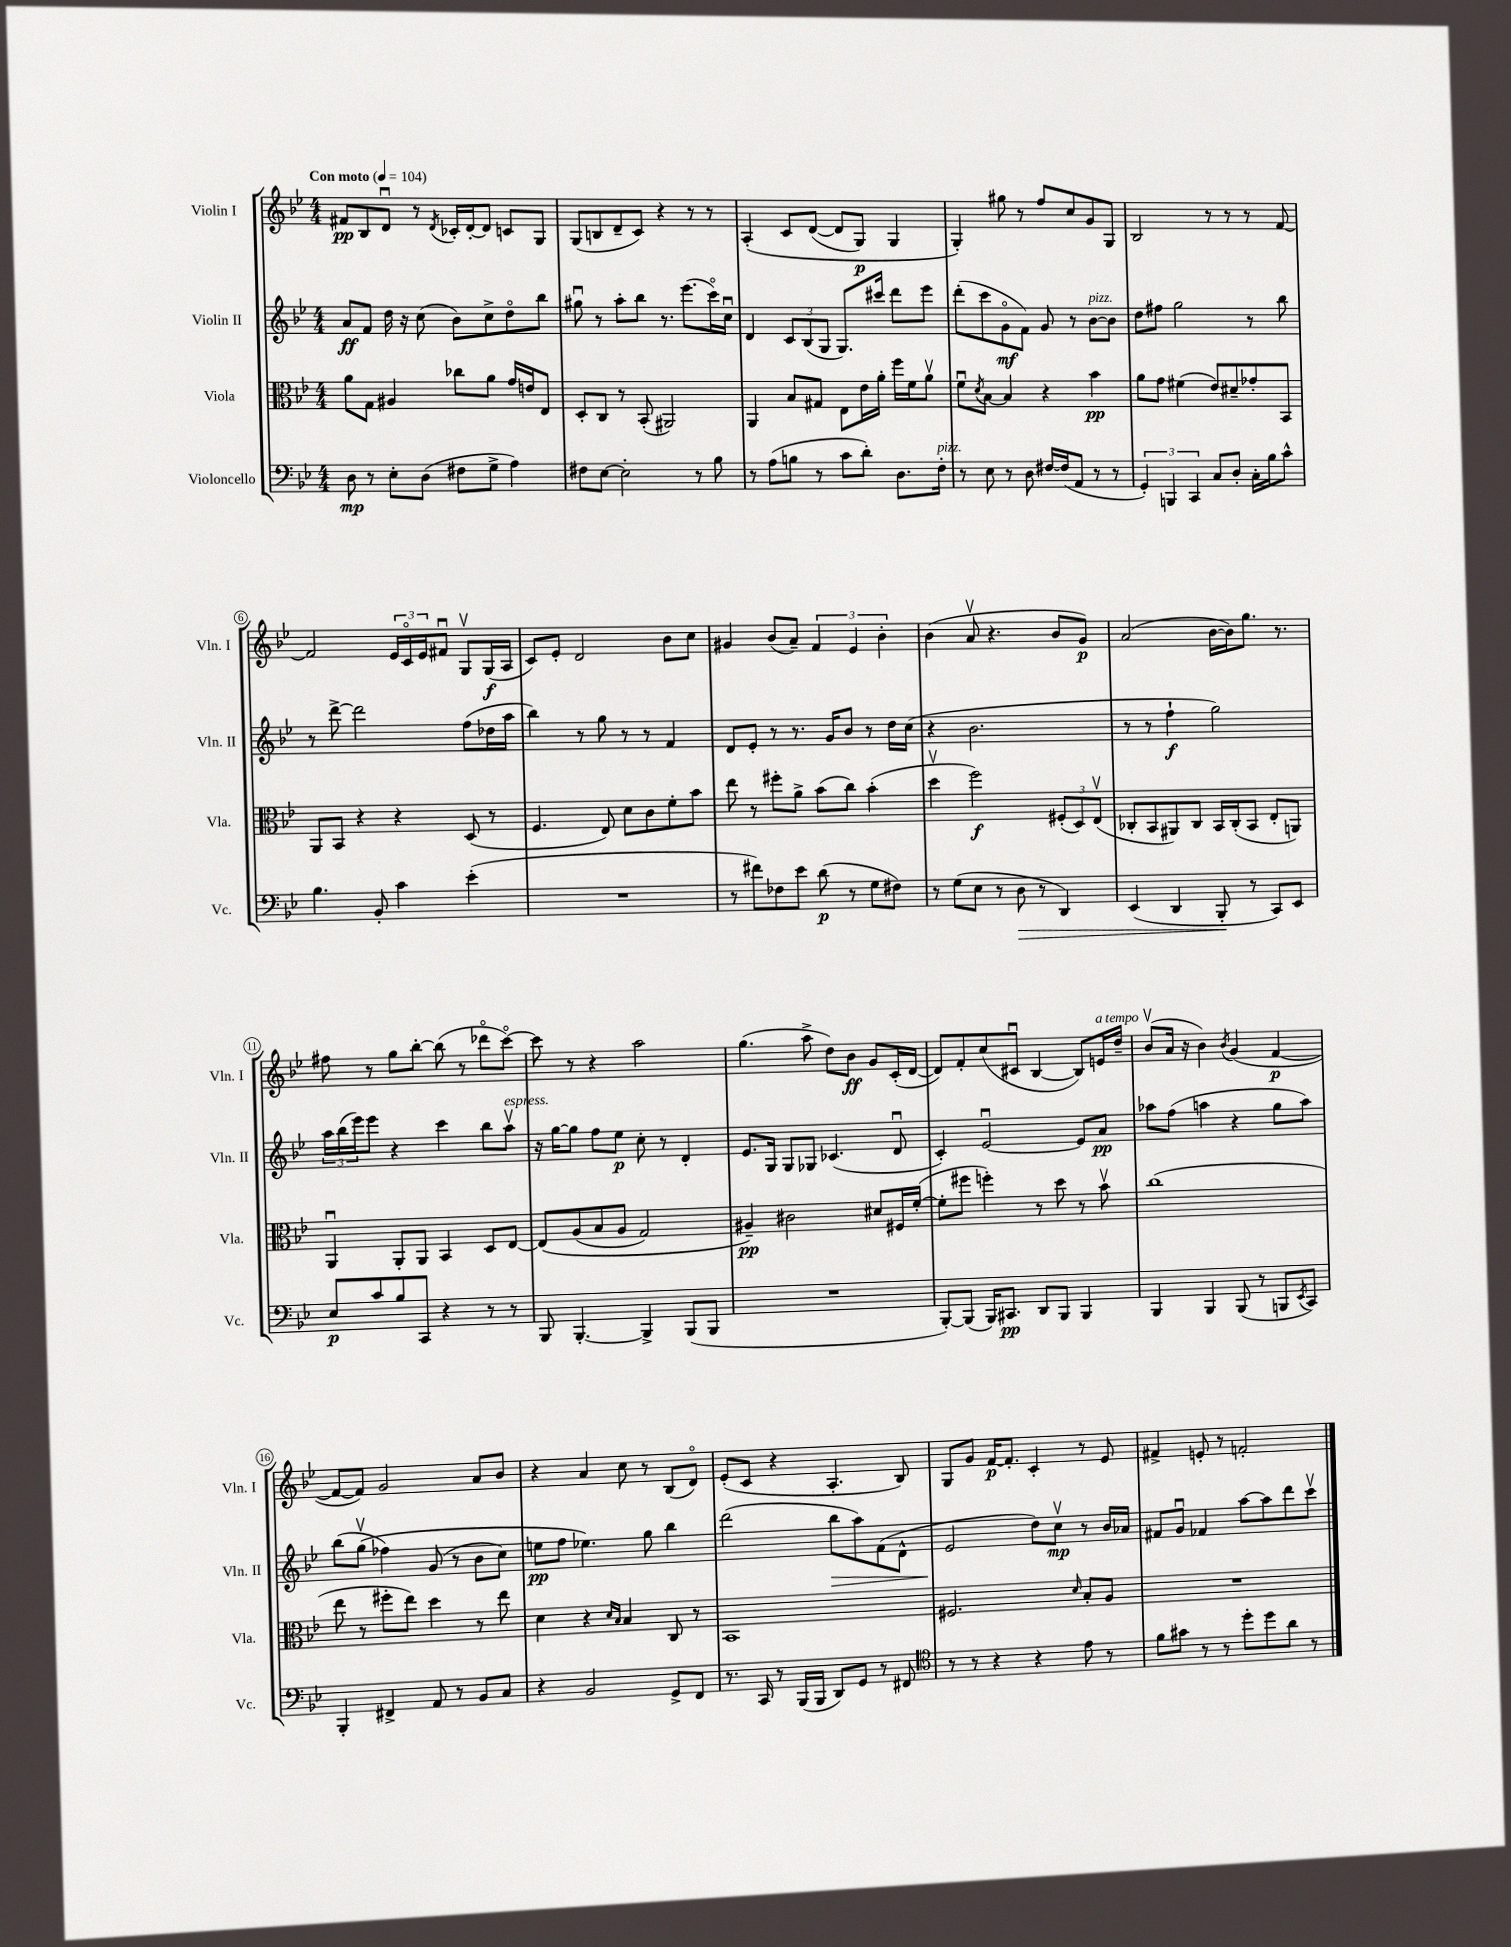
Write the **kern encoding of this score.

**kern	**dynam	**kern	**dynam	**kern	**dynam	**kern	**dynam
*part4	*part4	*part3	*part3	*part2	*part2	*part1	*part1
*staff4	*staff4	*staff3	*staff3	*staff2	*staff2	*staff1	*staff1
*I"Violoncello	*	*I"Viola	*	*I"Violin II	*	*I"Violin I	*
*I'Vc.	*	*I'Vla.	*	*I'Vln. II	*	*I'Vln. I	*
*clefF4	*	*clefC3	*	*clefG2	*	*clefG2	*
*k[b-e-]	*	*k[b-e-]	*	*k[b-e-]	*	*k[b-e-]	*
*M4/4	*	*M4/4	*	*M4/4	*	*M4/4	*
*MM104	*	*MM104	*	*MM104	*	*MM104	*
=1	=1	=1	=1	=1	=1	=1	=1
!	!	!	!	!	!	!LO:TX:a:B:t=Con moto	!
8D\	mp	8a\L	.	8a/L	ff	8f#X/L	pp
8r	.	8G\J	.	8f/J	.	8B-/	.
8E-'\L	.	4A#X/	.	16dd\	.	8du/J	.
.	.	.	.	16r	.	.	.
(8D\J	.	.	.	(8cc\	.	8r	.
.	.	.	.	.	.	8qd/	.
8F#X\L	.	8cc-X\L	.	8b-\L)	.	16c-X'/LL	.
.	.	.	.	.	.	[16d'/J	.
8G^\J	.	8a\J	.	8cc^\	.	8d/J]	.
4A\)	.	16g/LL	.	8dd\	.	8cn/L	.
.	.	16en/J	.	.	.	.	.
.	.	8E-/J	.	8bb-\J	.	8G/J	.
=2	=2	=2	=2	=2	=2	=2	=2
8F#X\L	.	8D'/L	.	8gg#Xu\	.	(8G/L	.
[8E-\J	.	8C/J	.	8r	.	8Bn/	.
2E-'\]	.	8r	.	8aa'\L	.	8d~/	.
.	.	(8BB-'/	.	8bb-\J	.	8c/J)	.
.	.	2AA#X/)	.	8.r	.	4r	.
.	.	.	.	(8.eee-\L	.	.	.
8r	.	.	.	.	.	8r	.
8B-\	.	.	.	16ccc\L)	.	8r	.
.	.	.	.	16ccu\JJ	.	.	.
=3	=3	=3	=3	=3	=3	=3	=3
8r	.	4AA/	.	4d/	.	(4A'/	.
(8A\L	.	.	.	.	.	.	.
8Bn\J	.	8B-/L	.	12c/L	.	8c/L	.
.	.	.	.	(12B-/	.	.	.
8r	.	8G#X/J	.	.	.	([8d/J	.
.	.	.	.	12G/J	.	.	.
8c\L	.	8E-\L	.	8.G/L)	.	8d/L]	.
8d'\J)	.	16e-\L	.	.	.	8G/J)	p
.	.	16a'\JJ	.	16ccc#X/Jk	.	.	.
8.D\L	.	16ff\LL	.	8ddd\L	.	4G/	.
.	.	16f\J	.	.	.	.	.
.	.	8av\J	.	8eee-\J	.	.	.
!LO:TX:a:i:t=pizz.	!	!	!	!	!	!	!
16F'\Jk	.	.	.	.	.	.	.
=4	=4	=4	=4	=4	=4	=4	=4
8r	.	8fu\L	.	(8ddd'\L	.	4G'/)	.
.	.	8qd/	.	.	.	.	.
8E-\	.	[8B-\J	.	8ccc\	.	.	.
8r	.	4B-/]	.	8g\	mf	8gg#X\	.
8D\	.	.	.	8f\J)	.	8r	.
[16F#X/LL	.	4r	.	8g/	.	8ff/L	.
(16F#/J]	.	.	.	.	.	.	.
8AA/J	.	.	.	8r	.	8cc/	.
!	!	!	!	!LO:TX:a:i:t=pizz.	!	!	!
8r	.	4b-\	pp	[8b-\L	.	8g/	.
8r	.	.	.	8b-\J]	.	8G/J	.
=5	=5	=5	=5	=5	=5	=5	=5
6GG'/)	.	8a\L	.	8dd\L	.	2B-/	.
.	.	8g\J	.	8ff#X\J	.	.	.
6BBBn/	.	.	.	.	.	.	.
.	.	(4f#X\	.	2gg\	.	.	.
6CC/	.	.	.	.	.	.	.
8C/L	.	8e-/L)	.	.	.	8r	.
8D'/J	.	8d#X~/	.	.	.	8r	.
16C'\LL	.	8g-X'/	.	8r	.	8r	.
16B-\J	.	.	.	.	.	.	.
8c^^\J	.	8BB-/J	.	8bb-\	.	[8f/	.
!!LO:LB:g=z
=6	=6	=6	=6	=6	=6	=6	=6
4.B-\	.	8AA/L	.	8r	.	2f/]	.
.	.	8BB-/J	.	[8ddd^\	.	.	.
.	.	4r	.	2ddd\]	.	.	.
8BB-'/	.	.	.	.	.	.	.
4c\	.	4r	.	.	.	24e-/LL	.
.	.	.	.	.	.	24c/	.
.	.	.	.	.	.	24e-/J	.
.	.	.	.	.	.	8f#Xu/J	.
(4e-'\	.	(8D/	.	(8ff\L	.	8Gv/L	.
.	.	8r	.	16dd-X\L	.	(16G/L	f
.	.	.	.	16aa\JJ	.	16A/JJ	.
=7	=7	=7	=7	=7	=7	=7	=7
1r	.	4.F/	.	4bb-\)	.	8c/L)	.
.	.	.	.	.	.	8e-'/J	.
.	.	.	.	8r	.	2d/	.
.	.	8E-/)	.	8gg\	.	.	.
.	.	8d\L	.	8r	.	.	.
.	.	8c\	.	8r	.	.	.
.	.	8f'\	.	4f/	.	8b-\L	.
.	.	8b-\J	.	.	.	8cc\J	.
=8	=8	=8	=8	=8	=8	=8	=8
8r	.	8ee-\	.	8d/L	.	4g#X/	.
8f#X\L)	.	8r	.	8e-'/J	.	.	.
8F-X\	.	8ff#X'\L	.	8r	.	(8b-/L	.
8e-\J	.	8a^\J	.	8.r	.	8a~/J)	.
(8d\	p	(8b-\L	.	.	.	6f/	.
.	.	.	.	16g/KL	.	.	.
8r	.	8cc\J)	.	8b-/J	.	.	.
.	.	.	.	.	.	6e-/	.
8G\L	.	(4b-'\	.	8r	.	.	.
.	.	.	.	.	.	6b-'\	.
8F#X\J)	.	.	.	16dd\LL	.	.	.
.	.	.	.	(16cc\JJ	.	.	.
=9	=9	=9	=9	=9	=9	=9	=9
8r	.	4ddv\	.	4r	.	(4b-\	.
(8G\L	.	.	.	.	.	.	.
8E-\J	.	2ff\)	f	2.b-\	.	8av/	.
8r	.	.	.	.	.	4.r	.
!	!LO:HP:b	!	!	!	!	!	!
8D\	>	.	.	.	.	.	.
8r	.	.	.	.	.	.	.
4DD/)	.	(12F#X'/L	.	.	.	8b-/L	.
.	.	12D/)	.	.	.	.	.
.	.	.	.	.	.	8g/J)	p
.	.	(12E-v/J	.	.	.	.	.
=10	=10	=10	=10	=10	=10	=10	=10
(4EE-/	.	8C-X'/L	.	8r	.	(2a/	.
.	.	8BB-/	.	8r	.	.	.
4DD/	.	8AA#X/)	.	4ff`\	f	.	.
.	.	8C-/J	.	.	.	.	.
8BBB-'/	.	16BB-/LL	.	2gg\)	.	[16b-\LL	.
.	.	(16C-'/J	.	.	.	16b-\J])	.
8r	]	8BB-/J	.	.	.	8.gg\J	.
8CC/L)	.	8E-'/L	.	.	.	.	.
.	.	.	.	.	.	8.r	.
8EE-/J	.	8AAn/J)	.	.	.	.	.
!!LO:LB:g=z
=11	=11	=11	=11	=11	=11	=11	=11
8E-/L	p	4AAu/	.	24aa\LL	.	8ff#X\	.
.	.	.	.	(24bb-\	.	.	.
.	.	.	.	24eee-\J)	.	.	.
8c/	.	.	.	8eee-\J	.	8r	.
8B-/	.	8AA'/L	.	4r	.	8gg\L	.
8CC/J	.	8AA/J	.	.	.	[8bb-'\J	.
4r	.	4BB-/	.	4ccc\	.	(8bb-\]	.
.	.	.	.	.	.	8r	.
8r	.	8D/L	.	8bb-\L	.	8ddd-X\L	.
!	!	!	!	!LO:TX:a:i:t=espress.	!	!	!
8r	.	[8E-/J	.	8aav\J	.	[8ccc\J)	.
=12	=12	=12	=12	=12	=12	=12	=12
8BBB-/	.	(8E-/L]	.	16r	.	8ccc\]	.
.	.	.	.	[16gg\KL	.	.	.
[4.BBB-'/	.	(8A/	.	8gg\J]	.	8r	.
.	.	8B-/	.	8ff\L	.	4r	.
.	.	8A/J	.	8ee-\J	p	.	.
4BBB-^/]	.	2G/)	.	8cc'\	.	2aa\	.
.	.	.	.	8r	.	.	.
(8BBB-/L	.	.	.	4d'/	.	.	.
8BBB-/J	.	.	.	.	.	.	.
=13	=13	=13	=13	=13	=13	=13	=13
1r	.	4A#X~/)	pp	8.e-/L	.	(4.gg\	.
.	.	.	.	16G/Jk	.	.	.
.	.	2c#X\	.	8G/L	.	.	.
.	.	.	.	8G-X/J	.	8aa^\	.
.	.	.	.	(4.c-X/	.	8dd\L)	.
.	.	.	.	.	.	8b-\J	ff
.	.	8d#X/L	.	.	.	8g/L	.
.	.	16F#X/L	.	8du/	.	(16c'/L	.
.	.	([16f'/JJ	.	.	.	[16d/JJ	.
=14	=14	=14	=14	=14	=14	=14	=14
[8BBB-'/L)	.	8f'\L]	.	4c'/)	.	8d/L])	.
(8BBB-/J]	.	8ff#X\J	.	.	.	8f'/	.
16BBB-/KL)	.	4ffn'\)	.	[2e-u/	.	(8cc/	.
8.CC#X/J	pp	.	.	.	.	.	.
.	.	.	.	.	.	8c#Xu/J	.
8DD/L	.	8r	.	.	.	[4B-/	.
8BBB-/J	.	8dd\	.	.	.	.	.
4BBB-/	.	8r	.	8e-/L]	.	8B-/L])	.
!	!	!	!	!	!	!LO:TX:a:i:t=a tempo	!
.	.	8b-v\	.	8a/J	pp	16en/L	.
.	.	.	.	.	.	16dd~/JJ	.
=15	=15	=15	=15	=15	=15	=15	=15
4BBB-/	.	(1cc	.	8aa-X\L	.	(8b-v/L	.
.	.	.	.	(8ff\J	.	16a/Jk	.
.	.	.	.	.	.	16r	.
4BBB-/	.	.	.	4aan\	.	4b-\)	.
.	.	.	.	.	.	8qb-/	.
(8BBB-/	.	.	.	4r	.	(4g/	.
8r	.	.	.	.	.	.	.
8BBBn/L	.	.	.	8gg\L	.	[4f/	p
8qEE-/	.	.	.	.	.	.	.
8CC/J)	.	.	.	8aa\J)	.	.	.
!!LO:LB:g=z
=16	=16	=16	=16	=16	=16	=16	=16
4BBB-'/	.	8ee-\	.	(8bb-\L	.	8f/L_	.
.	.	8r	.	(8ggv\J	.	8f/J])	.
4FF#X^/	.	8ff#X'\L	.	4ff-X\)	.	2g/	.
.	.	8ee-\J)	.	.	.	.	.
8AA/	.	4dd\	.	(8g/	.	.	.
8r	.	.	.	8r	.	.	.
8BB-/L	.	8r	.	8b-\L	.	8a/L	.
8C/J	.	8ee-\	.	8cc\J)	.	8b-/J	.
=17	=17	=17	=17	=17	=17	=17	=17
4r	.	4d\	.	8een\L	pp	4r	.
.	.	.	.	8ff\J	.	.	.
2BB-/	.	4r	.	4.ee-X\)	.	4a/	.
.	.	16qqd/LL	.	.	.	.	.
.	.	16qqB-/JJ	.	.	.	.	.
.	.	4B-/	.	.	.	8cc\	.
.	.	.	.	8gg\	.	8r	.
8GG^/L	.	8C/	.	4bb-\	.	(8B-/L	.
8FF/J	.	8r	.	.	.	8d/J)	.
=18	=18	=18	=18	=18	=18	=18	=18
8.r	.	1BB-	.	(2ddd\	.	(8e-'/L	.
.	.	.	.	.	.	8c/J	.
16CC/	.	.	.	.	.	.	.
8r	.	.	.	.	.	4r	.
(16BBB-/LL	.	.	.	.	.	.	.
16BBB-/JJ	.	.	.	.	.	.	.
!	!	!	!	!	!LO:HP:b	!	!
8DD/L)	.	.	.	8bb-\L	>	4.A'/	.
8GG/J	.	.	.	8aa\)	.	.	.
8r	.	.	.	(8f\	.	.	.
8FF#X/	.	.	.	8d^^\J	.	8B-/)	.
=19	=19	=19	=19	=19	=19	=19	=19
*clefC4	*	*	*	*	*	*	*
8r	.	2.F#X/	.	2e-/	.	8G/L	.
8r	.	.	.	.	.	8g/J	.
4r	.	.	.	.	.	[16f/KL	p
.	.	.	.	.	.	8.f'/J]	.
4r	.	.	.	8dd\L)	]	4c'/	.
.	.	.	.	8ccv\J	mp	.	.
.	.	16qqd/	.	.	.	.	.
8e-\	.	8B-'/L	.	8r	.	8r	.
8r	.	8A/J	.	16b-/LL	.	8e-/	.
.	.	.	.	16a-X/JJ	.	.	.
=20	=20	=20	=20	=20	=20	=20	=20
8f\L	.	1r	.	8f#X/L	.	4f#X^/	.
8g#X\J	.	.	.	8gu/J	.	.	.
8r	.	.	.	4f-X/	.	8en'/	.
8r	.	.	.	.	.	8r	.
8dd'\L	.	.	.	[8aa\L	.	2fn'/	.
8dd\	.	.	.	8aa\]	.	.	.
8a\J	.	.	.	8ddd\	.	.	.
8r	.	.	.	8cccv\J	.	.	.
==	==	==	==	==	==	==	==
*-	*-	*-	*-	*-	*-	*-	*-
